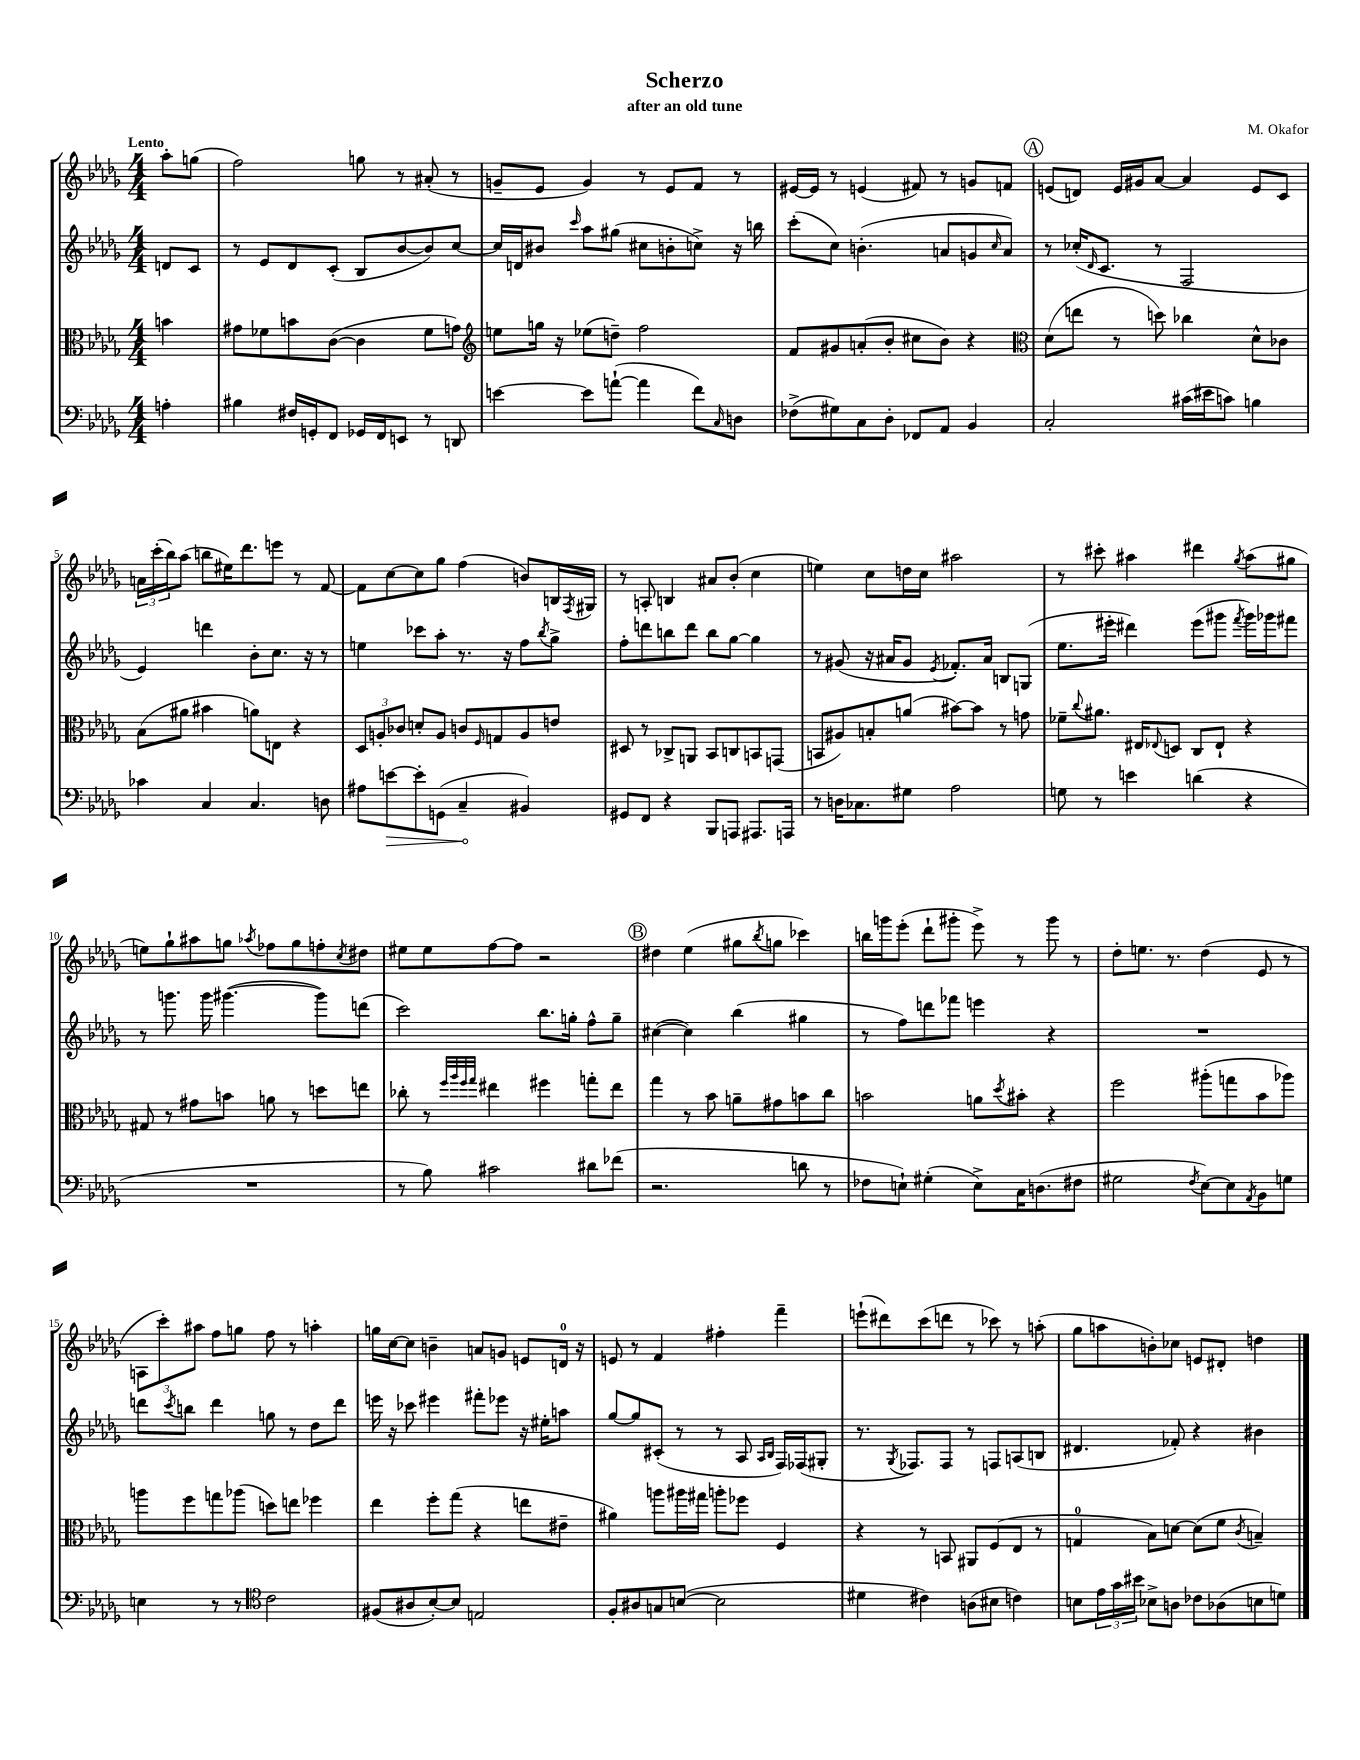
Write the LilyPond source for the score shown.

\header { title = "Scherzo" composer = "M. Okafor" subtitle = "after an old tune" }
<<
\new StaffGroup <<
\new Staff = "s0" {
    \clef treble \key des \major \numericTimeSignature \time 4/4 \partial 4 \tempo "Lento"
    aes''8-. g''8( |
    f''2) g''8 r8 ais'8-.( r8 |
    g'8-- ees'8 g'4) r8 ees'8 f'8 r8 |
    eis'16~ eis'16 r8 e'4( fis'8) r8 g'8 f'8 |
    \mark \markup { \circle "A" } e'8( d'8) e'16 gis'16 aes'8~ aes'4 e'8 c'8 |
    \tuplet 3/2 { a'16 c'''16-.( bes''16) } aes''8( b''8 eis''16) des'''8. e'''8 r8 f'8~ |
    f'8 c''8~ c''8 ges''8 f''4( b'8) b16 \acciaccatura { f8 } gis16 |
    r8 a8-. b4 ais'8 bes'8-.( c''4 |
    e''4) c''8 d''16 c''16 ais''2 |
    r8 cis'''8-. ais''4 dis'''4 \acciaccatura { ges''8 } ais''8( gis''8 |
    e''8) ges''8-! ais''8 g''8 \acciaccatura { aes''8 } fes''8 g''8 f''8-. \acciaccatura { c''8 } dis''8 |
    eis''8 eis''8 f''8~ f''8 r2 |
    \mark \markup { \circle "B" } dis''4 ees''4( gis''8 \acciaccatura { bes''8 } g''8 ces'''4) |
    b''16 g'''16 ees'''8-.( des'''8-! gis'''8-. ees'''8->) r8 gis'''8 r8 |
    des''8-. e''8. r8. des''4( ees'8 r8 |
    \tuplet 3/2 { a8 c'''8-.) ais''8 } f''8 g''8 f''8 r8 a''4-. |
    g''16 c''16~ c''8 b'4-- a'8 g'8 e'8 d'16-0 r16 |
    e'8 r8 f'4 fis''4-. f'''4-- |
    e'''8-!( dis'''8) c'''8( d'''8 r8 ces'''8) r8 a''8-.( |
    ges''8 a''8 b'8-.) ces''8 e'8 dis'8-. d''4 \bar "|." |
}
\new Staff = "s1" {
    \clef treble \key des \major \numericTimeSignature \time 4/4 \partial 4
    d'8 c'8 |
    r8 ees'8 des'8 c'8-.( bes8 bes'8~ bes'8) c''8~ |
    c''16 d'16 bis'8 \grace { c'''16 } aes''8 gis''8( cis''8 b'8-. c''8->) r16 b''16 |
    c'''8-.( c''8) b'4.-.( a'8 g'8 \grace { c''16 } a'8) |
    \mark \markup { \circle "A" } r8 ces''16-.( \grace { des'16 } c'8. r8 f2 |
    ees'4) d'''4 bes'8-. c''8. r16 r8 |
    e''4 ces'''8 aes''8-. r8. r16 f''8 \acciaccatura { bes''8 } ges''8-> |
    f''8-. d'''8 b''8 d'''8 b''8 ges''8~ ges''4 |
    r8 gis'8( r16 ais'16 gis'8 \acciaccatura { ees'8 } fes'8.-.) ais'16 b8 g8( |
    ees''8. eis'''16-. dis'''4) eis'''8( gis'''8 \acciaccatura { f'''8 } gis'''16) ges'''16 fis'''8 |
    r8 g'''8. g'''16 gis'''4.~( gis'''8) d'''8( |
    c'''2) bes''8. g''16-. f''8-^ g''8-- |
    \mark \markup { \circle "B" } cis''4~( cis''4) bes''4( gis''4 |
    r8 f''8) d'''8 fes'''8 e'''4 r4 |
    R1 |
    d'''8 \acciaccatura { c'''8 } b''8 d'''4 g''8 r8 des''8 d'''8 |
    e'''16 r16 ces'''8 eis'''4 fis'''8-. ees'''8 r16 eis''16-. a''8 |
    ges''8~ ges''8 cis'8-.( r8 r8 aes8 \grace { aes16 bes16 } f16) fes16( gis8-. |
    r8. \acciaccatura { ges8 } fes8.) fes8 r8 f8 a8( b8 |
    dis'4. fes'8-.) r4 bis'4 \bar "|." |
}
\new Staff = "s2" {
    \clef alto \key des \major \numericTimeSignature \time 4/4 \partial 4
    b'4 |
    gis'8 fes'8 b'8 c'8~( c'4 fes'8 g'8) |
    \clef treble e''8 g''16 r16 ees''8( d''8--) f''2 |
    f'8 gis'8 a'8-.( bes'8-. cis''8 bes'8) r4 |
    \mark \markup { \circle "A" } \clef alto des'8( e''8 r8 d''8) ces''4 des'8-^ ces'8 |
    bes8( ais'8 bis'4 a'8) e8 r4 |
    \tuplet 3/2 { des8 a8-. ces'8 } d'8-. a8 c'8 \grace { f16 } g8 a8 e'8 |
    dis8 r8 ces8-> a,8 bes,8 c8 b,8 g,8( |
    b,8 ais8) b8-. a'8( bis'8~) bis'8 r8 g'8 |
    fes'8-- \appoggiatura { c''8 } ais'8. eis16 \appoggiatura { ees8 } d8 c8 ees8-! r4 |
    gis8 r8 gis'8 b'8 a'8 r8 d''8 e''8 |
    ces''8-. r8 \grace { f''32 aes''32 f''32 ges''32 } eis''4 fis''4 g''8-. eis''8 |
    \mark \markup { \circle "B" } ges''4 r8 bes'8 a'8-- gis'8 b'8 c''8 |
    b'2 a'8 \acciaccatura { des''8 } bis'8-. r4 |
    f''2 ais''8-.( g''8 bes'8 aes''8) |
    a''8 f''8 g''8 aes''8( d''8) e''8 fes''4 |
    ees''4 f''8-. ges''8( r4 e''8 eis'8-- |
    ais'4) a''8 ais''16 gis''16 a''8-. fes''8 f4 |
    r4 r8 b,8 ais,8 f8( ees8 r8 |
    g4-0 bes8) d'8~ d'8( f'8 \acciaccatura { c'8 } b4--) \bar "|." |
}
\new Staff = "s3" {
    \clef bass \key des \major \numericTimeSignature \time 4/4 \partial 4
    a4-. |
    bis4 fis16 g,16-. f,8 ges,16 f,16 e,8 r8 d,8 |
    e'4~ e'8 a'8~-!( a'4 f'8) \grace { c16 } d8 |
    fes8->( gis8) c8 des8-. fes,8 aes,8 bes,4 |
    \mark \markup { \circle "A" } c2-. cis'16( eis'16 c'8) b4 |
    ces'4 c4 c4. d8 |
    ais8 \once \override Hairpin.circled-tip = ##t e'8~\> e'8-. g,8( c4--\! bis,4) |
    gis,8 f,8 r4 bes,,8 a,,8 ais,,8. a,,16 |
    r8 d16 ces8. gis8 aes2 |
    g8 r8 e'4 d'4( r4 |
    R1 |
    r8 bes8) cis'2 dis'8 fes'8( |
    \mark \markup { \circle "B" } r2. d'8 r8 |
    fes8 e8-!) gis4-.( e8->) c16 d8.( fis8 |
    gis2 \acciaccatura { f8 } ees8~) ees8 \acciaccatura { aes,8 } bes,8 g8 |
    e4 r8 r8 \clef tenor c'2 |
    fis8( ais8 bes8~-.) bes8 e2 |
    f8-. ais8 g8 b8~( b2 |
    dis'4 cis'4) a8( bis8 c'4) |
    b8 \tuplet 3/2 { ees'16 ges'16 bis'16 } bes8-> a8 ces'8 aes8( b8 d'8) \bar "|." |
}
>>
>>
